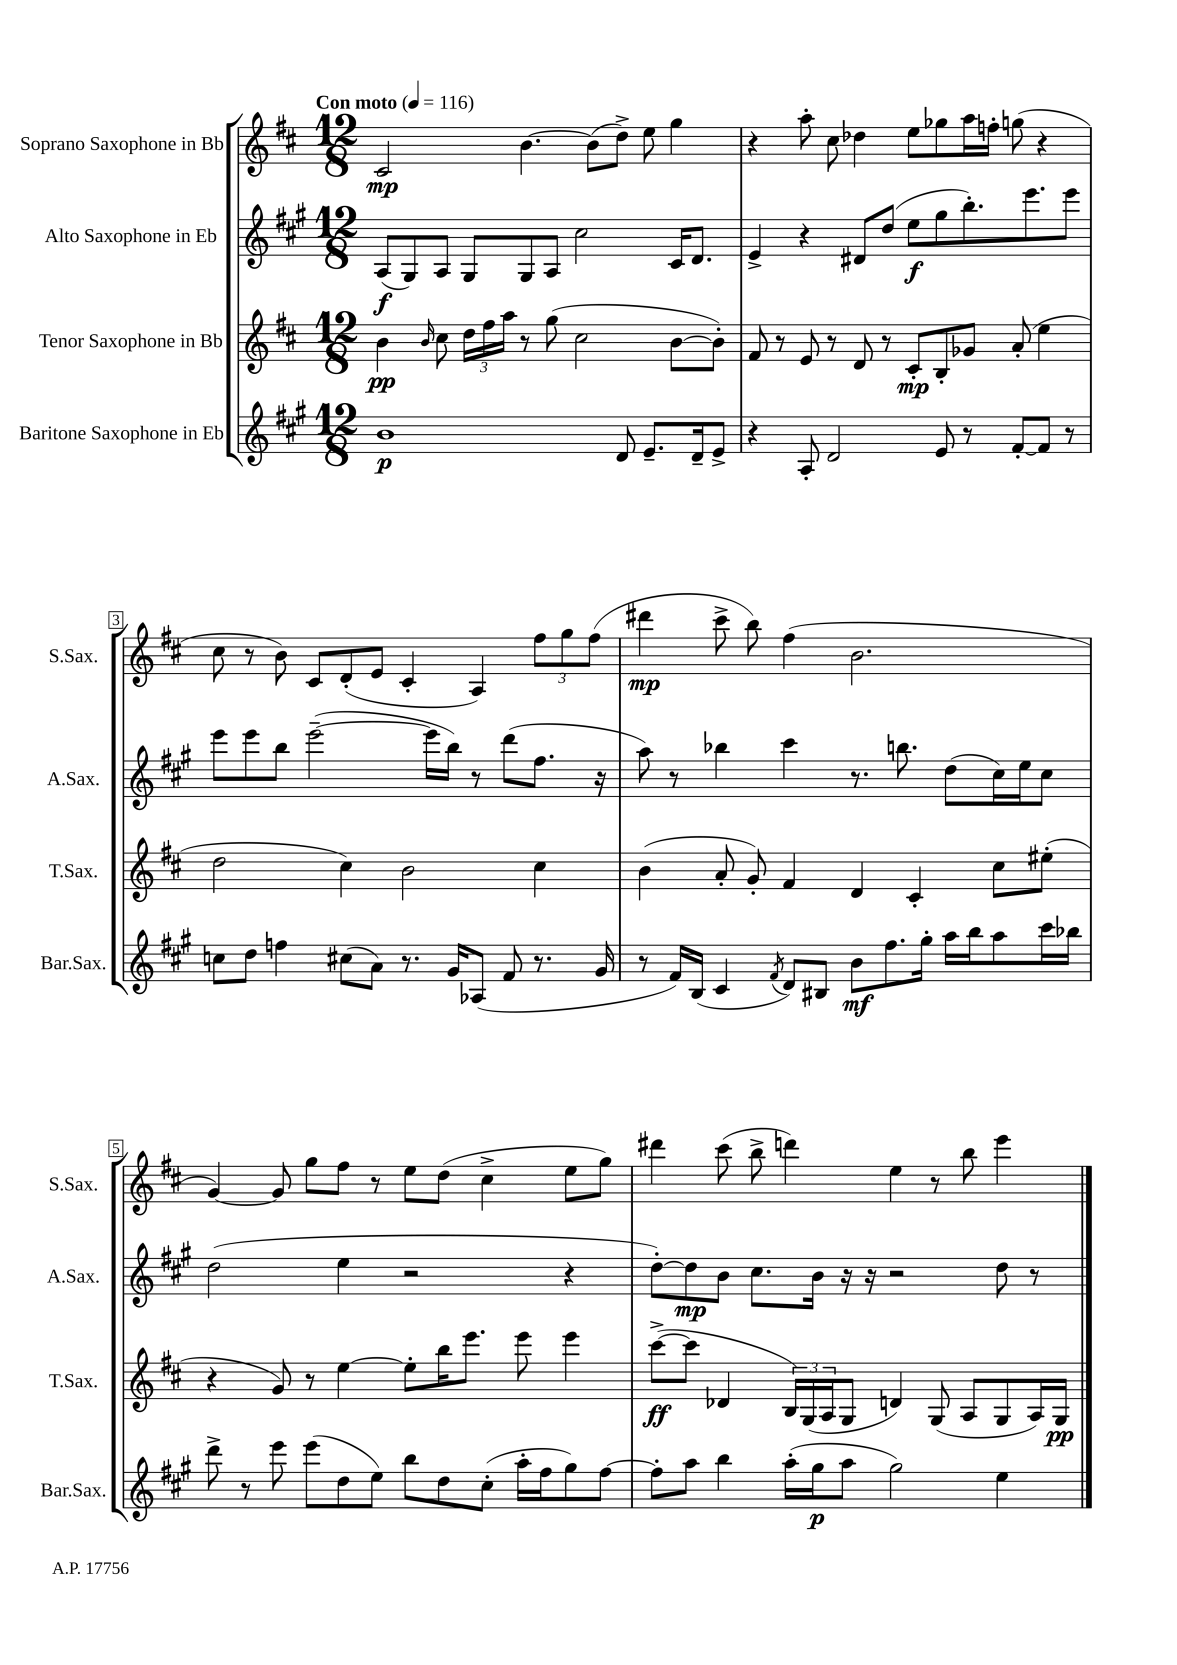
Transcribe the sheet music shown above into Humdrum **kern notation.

**kern	**dynam	**kern	**dynam	**kern	**dynam	**kern	**dynam
*part4	*part4	*part3	*part3	*part2	*part2	*part1	*part1
*staff4	*staff4	*staff3	*staff3	*staff2	*staff2	*staff1	*staff1
*I"Baritone Saxophone in Eb	*	*I"Tenor Saxophone in Bb	*	*I"Alto Saxophone in Eb	*	*I"Soprano Saxophone in Bb	*
*I'Bar.Sax.	*	*I'T.Sax.	*	*I'A.Sax.	*	*I'S.Sax.	*
*clefG2	*	*clefG2	*	*clefG2	*	*clefG2	*
*k[f#c#g#]	*	*k[f#c#]	*	*k[f#c#g#]	*	*k[f#c#]	*
*M12/8	*	*M12/8	*	*M12/8	*	*M12/8	*
*MM116	*	*MM116	*	*MM116	*	*MM116	*
=1	=1	=1	=1	=1	=1	=1	=1
!	!	!	!	!	!	!LO:TX:a:B:t=Con moto	!
1b	p	4b\	pp	(8A/L	f	2c#/	mp
.	.	.	.	8G#/)	.	.	.
.	.	16qqb/	.	.	.	.	.
.	.	8cc#\	.	8A/J	.	.	.
.	.	24dd\LL	.	8G#/L	.	.	.
.	.	24ff#\	.	.	.	.	.
.	.	24aa\JJ	.	.	.	.	.
.	.	8r	.	8G#/	.	[4.b\	.
.	.	(8gg\	.	8A/J	.	.	.
.	.	2cc#\	.	2cc#\	.	.	.
.	.	.	.	.	.	(8b\L]	.
8d/	.	.	.	.	.	8dd^\J)	.
8.e~/L	.	.	.	.	.	8ee\	.
.	.	[8b\L	.	16c#/KL	.	4gg\	.
16d~/k	.	.	.	8.d/J	.	.	.
8e^/J	.	8b'\J])	.	.	.	.	.
=2	=2	=2	=2	=2	=2	=2	=2
4r	.	8f#/	.	4e^/	.	4r	.
.	.	8r	.	.	.	.	.
8A'/	.	8e/	.	4r	.	8aa'\	.
2d/	.	8r	.	.	.	8cc#\	.
.	.	8d/	.	8d#X/L	.	4dd-X\	.
.	.	8r	.	(8dd/J	.	.	.
.	.	8c#'/L	mp	8ee\L	f	8ee\L	.
8e/	.	8B'/	.	8gg#\	.	8gg-X\	.
8r	.	8g-X/J	.	8.bb'\)	.	16aa\L	.
.	.	.	.	.	.	16ffn'\JJ	.
[8f#'/L	.	(8a'/	.	.	.	(8ggn\	.
.	.	.	.	8.eee\	.	.	.
8f#/J]	.	4ee\	.	.	.	4r	.
8r	.	.	.	8eee\J	.	.	.
!!LO:LB:g=z
=3	=3	=3	=3	=3	=3	=3	=3
8ccn\L	.	2dd\	.	8eee\L	.	8cc#\	.
8dd\J	.	.	.	8eee\	.	8r	.
4ffn\	.	.	.	8bb\J	.	8b\)	.
.	.	.	.	([2eee~\	.	8c#/L	.
(8cc#X\L	.	4cc#\)	.	.	.	(8d'/	.
8a\J)	.	.	.	.	.	8e/J	.
8.r	.	2b\	.	.	.	4c#'/	.
.	.	.	.	16eee\LL]	.	.	.
16g#/KL	.	.	.	16bb\JJ)	.	.	.
(8A-X/J	.	.	.	8r	.	4A/)	.
8f#/	.	.	.	(8ddd\L	.	.	.
8.r	.	4cc#\	.	8.ff#\J	.	12ff#\L	.
.	.	.	.	.	.	12gg\	.
.	.	.	.	.	.	(12ff#\J	.
16g#/	.	.	.	16r	.	.	.
=4	=4	=4	=4	=4	=4	=4	=4
8r	.	(4b\	.	8aa\)	.	4ddd#X\	mp
16f#/LL)	.	.	.	8r	.	.	.
(16B/JJ	.	.	.	.	.	.	.
4c#/	.	8a'/	.	4bb-X\	.	8ccc#^\	.
.	.	8g'/)	.	.	.	8bb\)	.
8qf#/	.	.	.	.	.	.	.
8d/L)	.	4f#/	.	4ccc#\	.	(4ff#\	.
8B#X/J	.	.	.	.	.	.	.
8b\L	mf	4d/	.	8.r	.	2.b\	.
8.ff#\	.	.	.	.	.	.	.
.	.	.	.	8.bbn\	.	.	.
.	.	4c#'/	.	.	.	.	.
16gg#'\Jk	.	.	.	.	.	.	.
16aa\LL	.	.	.	(8dd\L	.	.	.
16bb\J	.	.	.	.	.	.	.
8aa\	.	8cc#\L	.	16cc#\L)	.	.	.
.	.	.	.	16ee\J	.	.	.
16ccc#\L	.	(8ee#X'\J	.	8cc#\J	.	.	.
16bb-X\JJ	.	.	.	.	.	.	.
!!LO:LB:g=z
=5	=5	=5	=5	=5	=5	=5	=5
8ddd^\	.	4r	.	(2dd\	.	[4g/)	.
8r	.	.	.	.	.	.	.
8eee\	.	8g/)	.	.	.	8g/]	.
(8eee\L	.	8r	.	.	.	8gg\L	.
8dd\	.	[4ee\	.	4ee\	.	8ff#\J	.
8ee\J)	.	.	.	.	.	8r	.
8bb\L	.	8ee'\L]	.	2r	.	8ee\L	.
8dd\	.	16bb\K	.	.	.	(8dd\J	.
.	.	8.eee\J	.	.	.	.	.
(8cc#'\J	.	.	.	.	.	4cc#^\	.
16aa'\LL	.	8eee\	.	.	.	.	.
16ff#\J	.	.	.	.	.	.	.
8gg#\)	.	4eee\	.	4r	.	8ee\L	.
[8ff#\J	.	.	.	.	.	8gg\J)	.
=6	=6	=6	=6	=6	=6	=6	=6
8ff#'\L]	.	([8ccc#^\L	ff	[8dd'\L)	.	4ddd#X\	.
8aa\J	.	8ccc#\J]	.	8dd\]	mp	.	.
4bb\	.	4d-X/	.	8b\J	.	(8ccc#\	.
.	.	.	.	8.cc#\L	.	8bb^\	.
(16aa'\LL	.	24B/LL)	.	.	.	4dddn\)	.
.	.	(24G/	.	.	.	.	.
16gg#\J	p	.	.	16b\Jk	.	.	.
.	.	24A/J	.	.	.	.	.
8aa\J	.	8G/J	.	16r	.	.	.
.	.	.	.	16r	.	.	.
2gg#\)	.	4dn/)	.	2r	.	4ee\	.
.	.	(8G/	.	.	.	8r	.
.	.	8A/L	.	.	.	8bb\	.
4ee\	.	8G/	.	8dd\	.	4eee\	.
.	.	16A/L)	.	8r	.	.	.
.	.	16G/JJ	pp	.	.	.	.
==	==	==	==	==	==	==	==
*-	*-	*-	*-	*-	*-	*-	*-
